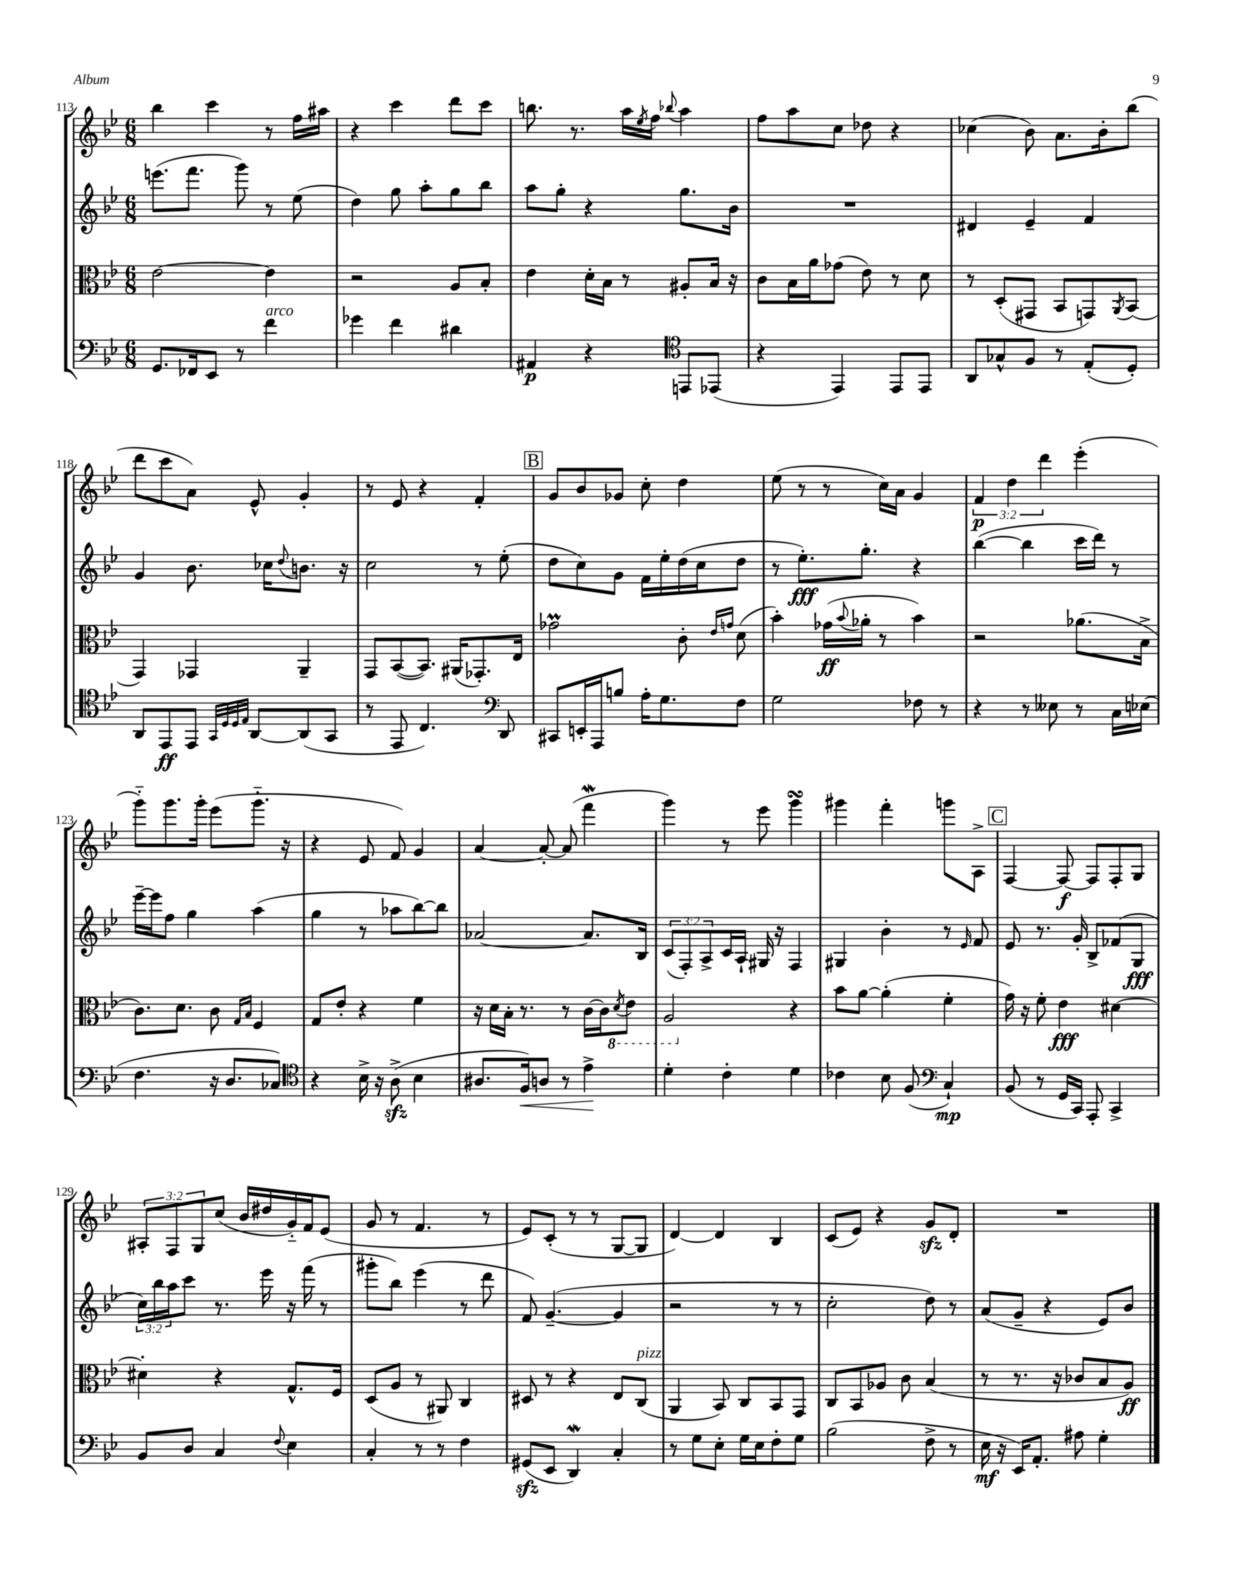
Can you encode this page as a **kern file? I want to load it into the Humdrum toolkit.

**kern	**kern	**kern	**kern
*staff4	*staff3	*staff2	*staff1
*clefF4	*clefC3	*clefG2	*clefG2
*k[b-e-]	*k[b-e-]	*k[b-e-]	*k[b-e-]
*M6/8	*M6/8	*M6/8	*M6/8
8.GG	[2e-	(8.eee	4bb-
16FF-	.	8.fff	.
8EE-	.	.	4ccc
8r	.	8ggg)	.
4f	4e-]	8r	8r
.	.	(8ee-	16ff
.	.	.	16aa#
=	=	=	=
4g-	2r	4dd)	4r
4f	.	8gg	4ccc
.	.	8aa'	.
4d#	8A	8gg	8ddd
.	8B-'	8bb-	8ccc
=	=	=	=
4AA#	4e-	8aa	8.bb
.	.	8gg'	.
.	.	.	8.r
4r	16d'	4r	.
.	16B-	.	.
.	8r	.	16aa
.	.	.	8qee-
.	.	.	16ff
*clefC4	*	*	*
.	.	.	8qqbb-
8EE	8A#'	8.gg	4aa
(8EE-	16B-	.	.
.	16r	16b-	.
=	=	=	=
4r	8c	2.r	8ff
.	16B-	.	8aa
.	16a	.	.
4EE-)	(8g-	.	8cc
.	8e-)	.	8dd-
8EE-	8r	.	4r
8EE-	8d	.	.
=	=	=	=
8AA	8r	4d#	(4cc-
8G-^^	(8D'	.	.
8F	8GG#	4e-~	8b-)
8r	8BB-	.	8.a
(8E-'	8GG)	4f	.
.	.	.	16b-'
.	8qAA	.	.
8D')	(8BB-	.	(8bb-
=	=	=	=
8AA	4GG)	4g	8ddd
8EE-	.	.	8ccc
8EE-	4GG-	8.b-	8a)
32qqGG	.	.	.
32qqD	.	.	.
32qqD	.	.	.
32qqE-	.	.	.
[8AA	.	.	8e-^^
.	.	16cc-	.
.	.	8qqdd	.
(8AA]	4AA~	8.b	4g'
8GG	.	.	.
.	.	16r	.
=	=	=	=
8r	8GG	2cc	8r
8EE-	([8BB-	.	8e-
4.C)	8.BB-])	.	4r
.	(16AA#	.	.
.	8.GG-')	8r	4f'
*clefF4	*	*	*
8DD	.	(8ee-'	.
.	16E-	.	.
=	=	=	=
8CC#	2g-	8dd	8g
16EE'	.	8cc)	8b-
16AAA	.	.	.
8B	.	8g	8g-
16A'	.	16f	8cc'
8.G	.	16ee-'	.
.	8c'	(16dd	4dd
.	.	16cc	.
.	16qqe-	.	.
.	16qqg	.	.
8F	(8d	8dd	.
=	=	=	=
2G	4b-')	8r	(8ee-
.	.	8.ee-')	8r
.	(16g-	.	8r
.	8qqb-	.	.
.	16a-'	8.gg'	.
.	8r	.	16cc)
.	.	.	16a
8F-	4b-)	4r	4g
8r	.	.	.
=	=	=	=
4r	2r	([4bb-	6f
.	.	.	6dd
8r	.	4bb-]	.
.	.	.	6ddd
8E--	.	.	.
8r	(8.a-	16ccc	(4eee-'
.	.	16ddd)	.
16C	.	8r	.
(16E-	16B-^	.	.
=	=	=	=
4.F	8.c)	[16eee-~	8ggg'~)
.	.	16eee-]	.
.	.	8ff	8.ggg
.	8.d	.	.
.	.	4gg	.
.	.	.	16ggg'
16r	8c	.	(8eee-
8.D	.	.	.
.	16qqG	.	.
.	16qqB-	.	.
.	4F	(4aa	8.ggg'~
8C-)	.	.	.
.	.	.	16r
=	=	=	=
*clefC4	*	*	*
4r	8G	4gg	4r
.	8e-'	.	.
16B-^	4r	8r	8e-
16r	.	.	.
(8A^	.	8aa-	8f)
4B-	4f	[8bb-)	4g
.	.	8bb-]	.
=	=	=	=
8.A#	16r	[2a-	[4a
.	16d	.	.
.	16B-'	.	.
16F)	8.r	.	.
8A	.	.	8a'_
8r	8r	.	(8a]
4e-^	[16c	8.a-]	4fff
.	16c]	.	.
.	8qD	.	.
.	8E-	.	.
.	.	16B-	.
=	=	=	=
4d'	2AA	(12c	4ggg)
.	.	12F')	.
.	.	12A^	.
4c'	.	16c	8r
.	.	16A`	.
.	.	16G#	8eee-
.	.	16r	.
4d	4r	4F	4ggg
=	=	=	=
4c-	8b-	4G#	4ggg#
.	[8a	.	.
8B-	(4a']	4b-'	4fff'
(8F	.	.	.
*clefF4	*	*	*
4C`)	4f'	8r	8ggg
.	.	16qqe-	.
.	.	8f	8A^
=	=	=	=
(8BB-	16g)	8e-	[4F
.	16r	.	.
8r	8f'	8.r	.
16GG	4e-	.	8F_
16CC)	.	16g'	.
8AAA'	.	8B-^	8F]
4CC^	[4d#	(8f-	8F'
.	.	8G	8G
=	=	=	=
8BB-	4d#']	24cc)	12A#'
.	.	24bb-	.
.	.	24aa	12F
8D	.	8ccc	.
.	.	.	12G
4C	4r	8.r	(8cc
.	.	.	16b-
.	.	16eee-	16dd#
8qqF	.	.	.
4E-	8.G^^	16r	16g'~)
.	.	(16fff	16f
.	.	8r	(8e-
.	16F	.	.
=	=	=	=
4C'	(8D	8ggg#'	8g
.	8A	8bb-)	8r
8r	8r	(4eee-	4.f
8r	8AA#)	.	.
4F	4C	8r	.
.	.	8ddd	8r
=	=	=	=
(8GG#	8D#	8f)	8e-)
8EE-	8r	([4.g~	(8c'
4DD)	4r	.	8r
.	.	.	8r
4C'	8E-	4g]	[8G
.	(8C	.	8G]
=	=	=	=
8r	4AA	2r	[4d)
8G	.	.	.
8E-'	8BB-)	.	4d]
16G	8C	.	.
16E-	.	.	.
8F'	8BB-	8r	4B-
8G	8GG	8r	.
=	=	=	=
(2B-	8C	2cc'	(8c
.	8BB-	.	8e-)
.	8A-	.	4r
.	8c	.	.
8F^	(4B-	8dd)	8g
8r	.	8r	8d'
=	=	=	=
16E-	8r	(8a	2.r
16r	.	.	.
16EE-)	8.r	8g~	.
8.AA'	.	.	.
.	.	4r	.
.	16r	.	.
8A#	8c-	.	.
4G'	8B-	8e-)	.
.	8A)	8b-	.
==	==	==	==
*-	*-	*-	*-
